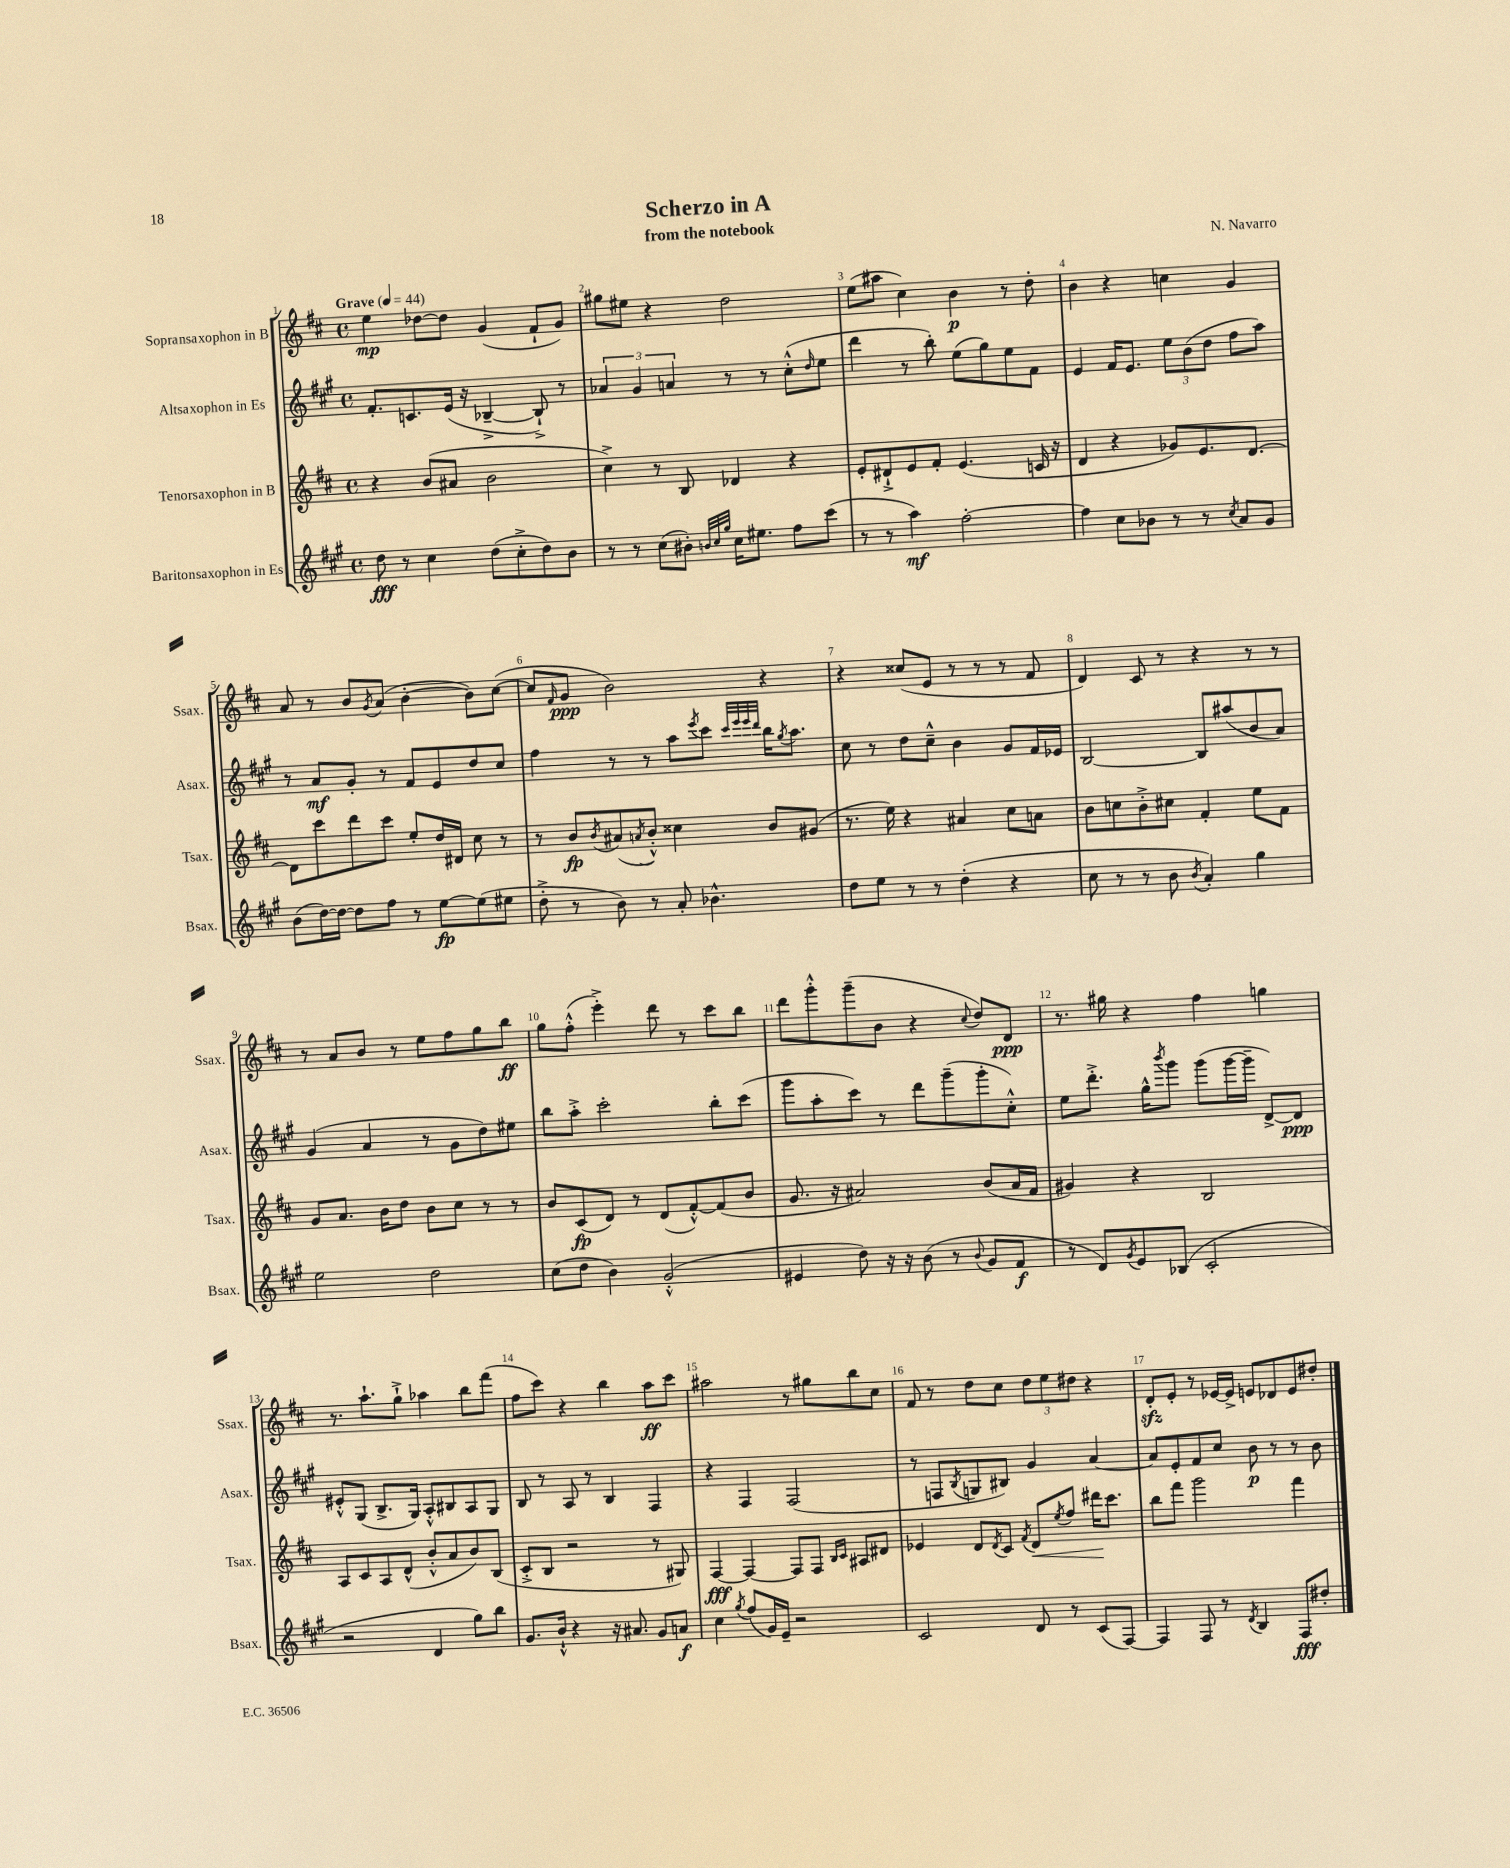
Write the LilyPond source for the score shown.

\header { title = "Scherzo in A" composer = "N. Navarro" subtitle = "from the notebook" }
<<
\new StaffGroup <<
\new Staff = "s0" \with { instrumentName = "Sopransaxophon in B" shortInstrumentName = "Ssax." } {
    \clef treble \key d \major \defaultTimeSignature \time 4/4 \tempo "Grave" 4 = 44
    e''4\mp des''8~ des''8 g'4( fis'8-! g'8) |
    gis''8 eis''8 r4 d''2 |
    e''8( ais''8 cis''4) b'4\p r8 d''8-. |
    b'4 r4 c''4 g'4 |
    a'8 r8 b'8 \acciaccatura { g'8 } a'8( b'4~-. b'8) cis''8~( |
    cis''8 \grace { fis'16 } g'8\ppp b'2) r4 |
    r4 cisis''8( e'8 r8 r8 r8 fis'8 |
    d'4) cis'8 r8 r4 r8 r8 |
    r8 a'8 b'8 r8 e''8 fis''8 g''8 b''8\ff |
    g''8 fis''8-.-^( e'''4-.->) d'''8 r8 cis'''8 b''8 |
    d'''8 g'''8-.-^ g'''8--( b'8 r4 \appoggiatura { cis''8 } d''8) d'8\ppp |
    r8. gis''16 r4 fis''4 g''4 |
    r8. a''8.-! g''8-!-> aes''4 b''8 fis'''8( |
    fis''8 cis'''8) r4 b''4 a''8\ff cis'''8 |
    ais''2 r8 gis''8 b''8 cis''8 |
    fis'8 r8 d''8 cis''8 \tuplet 3/2 { d''8 e''8 dis''8 } r4 |
    d'8-.\sfz e'8-. r8 ees'16~ ees'16-> e'8 des'8 e'8 dis''8-. \bar "|." |
}
\new Staff = "s1" \with { instrumentName = "Altsaxophon in Es" shortInstrumentName = "Asax." } {
    \clef treble \key a \major \defaultTimeSignature \time 4/4
    fis'8.-. c'8. e'16( r16 bes4~---> bes8-!->) r8 |
    \tuplet 3/2 { aes'4 gis'4 a'4 } r8 r8 cis''8-.-^( \grace { d''16 } e''8 |
    d'''4 r8 b''8-.) e''8( gis''8) e''8 fis'8 |
    e'4 fis'16 e'8. \tuplet 3/2 { e''8 b'8( d''8 } fis''8 a''8) |
    r8 a'8\mf gis'8-. r8 fis'8 e'8 d''8 cis''8 |
    fis''4 r8 r8 a''8 \acciaccatura { e'''8 } cis'''8 \grace { cis'''32 e'''32 e'''32 d'''32 } b''16 \acciaccatura { gis''8 } a''8. |
    cis''8 r8 d''8 cis''8---^ b'4 gis'8 fis'16 ees'16 |
    b2~ b8 ais''8( b'8 a'8) |
    gis'4( a'4 r8 gis'8 d''8) eis''8 |
    b''8 a''8-.-> cis'''2-. b''8-. cis'''8( |
    gis'''8 a''8-. cis'''8) r8 d'''8 gis'''8--( gis'''8-. cis''8-.-^) |
    e''8 d'''8.-.-> gis''16-^ \acciaccatura { b'''8 } gis'''8 gis'''8( gis'''16~ gis'''16-- d'8~->) d'8\ppp |
    eis'8-.-^ gis8( b8.-> gis16) a8-.-^ bis8 a8 gis8 |
    b8 r8 a8 r8 b4 fis4 |
    r4 fis4 fis2( |
    r8 f8 \acciaccatura { b8 } g8 bis8) gis'4 a'4~ |
    a'8 e'8-. fis'8 cis''8 b'8\p r8 r8 b'8 \bar "|." |
}
\new Staff = "s2" \with { instrumentName = "Tenorsaxophon in B" shortInstrumentName = "Tsax." } {
    \clef treble \key d \major \defaultTimeSignature \time 4/4
    r4 b'8( ais'8 b'2 |
    cis''4->) r8 b8 des'4 r4 |
    e'8-. dis'8-!-> e'8 fis'8-. e'4.( c'16 r16 |
    d'4 r4 ges'8) e'8. d'8.~ |
    d'8 cis'''8 d'''8 cis'''8 e''8-. d''16 dis'16 cis''8 r8 |
    r8 b'8\fp \acciaccatura { b'8 } ais'8( \acciaccatura { a'8 } b'8-.-^) cisis''4 b'8 gis'8( |
    r8. e''16) r4 ais'4 cis''8 a'8 |
    b'8 c''8 b'8-.-> cis''8 fis'4-. e''8 fis'8 |
    g'8 a'8. b'16 d''8 b'8 cis''8 r8 r8 |
    b'8 cis'8\fp( d'8) r8 d'8( fis'8~-.-^) fis'8( b'8 |
    g'8. r16 ais'2) b'8( ais'16 fis'16 |
    gis'4) r4 b2 |
    a8 cis'8 a8 d'8-^( b'8-.-^ a'8 b'8) b8( |
    cis'8-.-> b8 r2 r8 gis8) |
    fis4~\fff fis4~ fis8 fis8 \grace { b16 cis'16 } ais8 dis'8 |
    ees'4 d'8 \acciaccatura { d'8 } cis'8 \acciaccatura { fis'8 } d'8\< \acciaccatura { e''8 } fis''8 dis'''16\! cis'''8. |
    b''8 fis'''8 g'''2 fis'''4 \bar "|." |
}
\new Staff = "s3" \with { instrumentName = "Baritonsaxophon in Es" shortInstrumentName = "Bsax." } {
    \clef treble \key a \major \defaultTimeSignature \time 4/4
    d''8\fff r8 cis''4 d''8( cis''8-.-> d''8) b'8 |
    r8 r8 cis''8( bis'8-.) \grace { b'32 cis''32 gis''32 } cis''16 eis''8. fis''8 cis'''8( |
    r8 r8 a''4\mf) fis''2~-. |
    fis''4 cis''8 bes'8 r8 r8 \acciaccatura { cis''8 } a'8 gis'8 |
    b'8( d''16~) d''16~ d''8 fis''8 r8 e''8~\fp e''8( eis''8 |
    d''8-.-> r8 b'8) r8 a'8-. bes'4.-^ |
    d''8 e''8 r8 r8 d''4-.( r4 |
    cis''8 r8 r8 b'8 \acciaccatura { b'8 } a'4-.) gis''4 |
    e''2 d''2 |
    cis''8( d''8 b'4) gis'2-.-^( |
    eis'4 d''8) r16 r16 b'8( r8 \appoggiatura { b'8 } gis'8 fis'8\f |
    r8 d'8) \acciaccatura { gis'8 } e'8 bes8( cis'2-. |
    r2 d'4 gis''8) b''8 |
    gis'8. b'16-!-^ r4 r16 ais'8. gis'8 a'8\f |
    cis''4 \acciaccatura { gis''8 } fis''8( gis'16) e'16-- r2 |
    cis'2 d'8 r8 cis'8( fis8~) |
    fis4 fis8 r8 \acciaccatura { d'8 } b4 fis8\fff dis''8-. \bar "|." |
}
>>
>>
\layout { \context { \Score \override BarNumber.break-visibility = ##(#f #t #t) barNumberVisibility = #all-bar-numbers-visible } }
